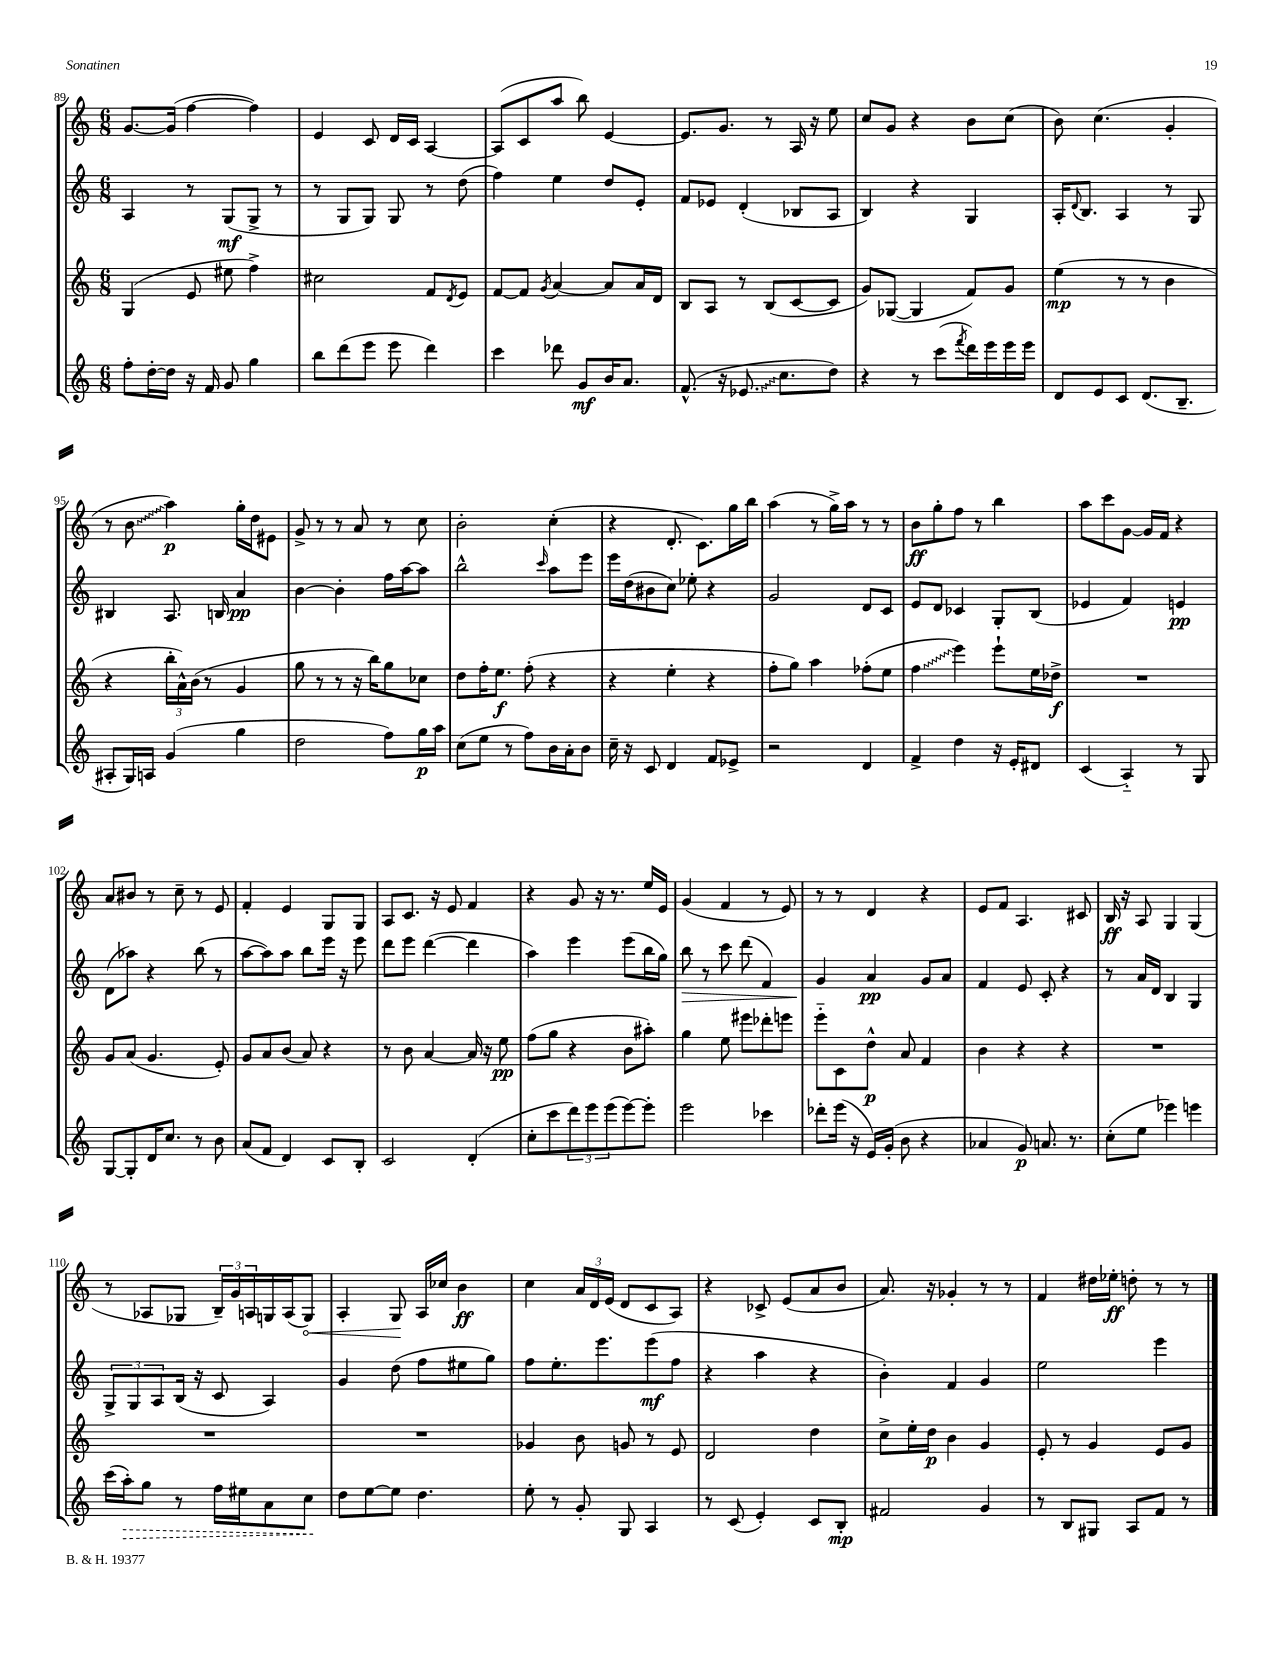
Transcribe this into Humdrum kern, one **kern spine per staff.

**kern	**kern	**kern	**kern
*staff4	*staff3	*staff2	*staff1
*clefG2	*clefG2	*clefG2	*clefG2
*k[]	*k[]	*k[]	*k[]
*M6/8	*M6/8	*M6/8	*M6/8
8ff'	(4G	4A	[8.g
[16dd'	.	.	.
16dd]	.	.	(16g]
16r	8e	8r	[4ff
16f	.	.	.
8g	8ee#	(8G	.
4gg	4ff^)	8G^	4ff])
.	.	8r	.
=	=	=	=
8bb	2cc#	8r	4e
(8ddd	.	8G	.
8eee	.	8G)	8c
8eee	.	8G	16d
.	.	.	16c
4ddd)	8f	8r	[4A
.	8qd	.	.
.	8e	(8dd	.
=	=	=	=
4ccc	[8f	4ff)	(8A]
.	8f]	.	8c
.	8qg	.	.
8ddd-	[4a	4ee	8aa
8g	.	.	8bb)
16b	8a]	8dd	[4e
8.a	.	.	.
.	16a	8e'	.
.	16d	.	.
=	=	=	=
(8.f^^	8B	8f	8.e]
.	8A	8e-	.
16r	.	.	8.g
8.e-	8r	(4d'	.
.	(8B	.	8r
8.cc	.	.	.
.	[8c	8B-	16A
.	.	.	16r
8dd)	8c]	8A	8ee
=	=	=	=
4r	8g)	4B)	8cc
.	([8G-	.	8g
8r	4G-]	4r	4r
(8ccc	.	.	.
8qfff	.	.	.
16ddd)	8f)	4G	8b
16eee	.	.	.
16eee	8g	.	(8cc
16eee	.	.	.
=	=	=	=
8d	(4ee	16A'	8b)
.	.	8qqd	.
.	.	8.B	.
8e	.	.	(4.cc
8c	8r	4A	.
(8.d	8r	.	.
.	4b	8r	4g'
8.B~	.	.	.
.	.	8G	.
=	=	=	=
8A#'	4r	4B#	8r
16G)	.	.	8b
16A	.	.	.
(4g	24bb'	8.A	4aa)
.	24a^^)	.	.
.	(24b	.	.
.	8r	.	.
.	.	16B	.
4gg	4g	4a	16gg'
.	.	.	16dd
.	.	.	8e#
=	=	=	=
2dd	8gg	[4b	8g^
.	8r	.	8r
.	8r	4b']	8r
.	16r	.	8a
.	16bb)	.	.
8ff)	8gg	16ff	8r
.	.	[16aa	.
16gg	8cc-	8aa]	8cc
16aa	.	.	.
=	=	=	=
(8cc	8dd	2bb^^	2b'
8ee	16ff'	.	.
.	8.ee	.	.
8r	.	.	.
8ff)	(8ff'	.	.
.	.	16qqccc	.
16b	4r	8aa	(4cc'
16a'	.	.	.
8b	.	8eee	.
=	=	=	=
16cc~	4r	16eee	4r
16r	.	(16dd	.
8c	.	8b#	.
4d	4ee'	8cc)	8.d'
.	.	8ee-'	.
.	.	.	8.c)
8f	4r	4r	.
8e-^	.	.	16gg
.	.	.	16bb
=	=	=	=
2r	8ff'	2g	(4aa
.	8gg)	.	.
.	4aa	.	8r
.	.	.	16gg^)
.	.	.	16aa
4d	(8ff-'	8d	8r
.	8ee	8c	8r
=	=	=	=
4f^	4ff	8e	8b
.	.	8d	8gg'
4dd	4eee)	4c-	8ff
.	.	.	8r
16r	8eee`	8G'	4bb
16e'	.	.	.
8d#	16ee	(8B	.
.	16dd-^	.	.
=	=	=	=
(4c	2.r	4e-	8aa
.	.	.	8ccc
4A'~)	.	4f)	[8g
.	.	.	16g]
.	.	.	16f
8r	.	4e	4r
8G	.	.	.
=	=	=	=
[8G	8g	(8d	8a
8G']	(8a	8aa-)	8b#
16d	4.g	4r	8r
8.cc	.	.	.
.	.	.	8cc~
8r	.	(8bb	8r
8b	8e')	8r	8e
=	=	=	=
(8a	8g	[8aa	4f'
8f	8a	8aa])	.
4d)	(8b	8aa	4e
.	8a)	8bb	.
8c	4r	16eee	8G
.	.	16r	.
8B'	.	8eee	8G
=	=	=	=
2c	8r	8ddd	8A
.	8b	8eee	8.c
.	[4a	([4ddd	.
.	.	.	16r
.	.	.	8e
(4d'	16a]	4ddd]	4f
.	16r	.	.
.	8ee	.	.
=	=	=	=
8cc'	(8ff	4aa)	4r
8ccc	8gg	.	.
12ddd)	4r	4eee	8g
12eee	.	.	.
.	.	.	16r
(12eee	.	.	.
.	.	.	8.r
[8eee)	8b	(8eee	.
8eee']	8aa#')	16bb	16ee
.	.	16gg)	16e
=	=	=	=
2eee	4gg	8bb	(4g
.	.	8r	.
.	8ee	8ccc	4f
.	8eee#	(8ddd	.
4ccc-	8ddd-'	4f)	8r
.	8eee	.	8e)
=	=	=	=
8ddd-'	8eee'~	4g	8r
(16eee	8c	.	8r
16r	.	.	.
16e)	8dd^^	4a	4d
(16g'	.	.	.
8b	8a	.	.
4r	4f	8g	4r
.	.	8a	.
=	=	=	=
4a-	4b	4f	8e
.	.	.	8f
8g)	4r	8e	4.A
8.a	.	8c'	.
.	4r	4r	.
8.r	.	.	.
.	.	.	8c#
=	=	=	=
(8cc'	2.r	8r	16B
.	.	.	16r
8ee	.	16a	8A
.	.	16d	.
4eee-)	.	4B	4G
4eee	.	4G	(4G
=	=	=	=
(16ccc	2.r	12G^	8r
16aa')	.	.	.
.	.	12G	.
8gg	.	.	8A-
.	.	12A	.
8r	.	(16B	8G-
.	.	16r	.
16ff	.	8c	24B~)
.	.	.	24g
16ee#	.	.	.
.	.	.	24A
8a	.	4A)	16G
.	.	.	(16A
8cc	.	.	8G)
=	=	=	=
8dd	2.r	4g	4A'
[8ee	.	.	.
8ee]	.	(8dd	8G
4.dd	.	8ff	16A
.	.	.	16cc-
.	.	8ee#	4b
.	.	8gg)	.
=	=	=	=
8ee'	4g-	8ff	4cc
8r	.	8.ee'	.
8g'	8b	.	24a
.	.	.	24d
.	.	8.eee	.
.	.	.	(24e
8G	8g	.	8d
4A	8r	(8eee	8c
.	8e	8ff	8A)
=	=	=	=
8r	2d	4r	4r
(8c	.	.	.
4e')	.	4aa	8c-^
.	.	.	(8e
8c	4dd	4r	8a
8B'	.	.	8b
=	=	=	=
2f#	8cc^	4b')	8.a)
.	16ee'	.	.
.	16dd	.	16r
.	4b	4f	4g-'
4g	4g	4g	8r
.	.	.	8r
=	=	=	=
8r	8e'	2ee	4f
8B	8r	.	.
8G#	4g	.	16dd#
.	.	.	16ee-'
8A	.	.	8dd'
8f	8e	4eee	8r
8r	8g	.	8r
==	==	==	==
*-	*-	*-	*-
